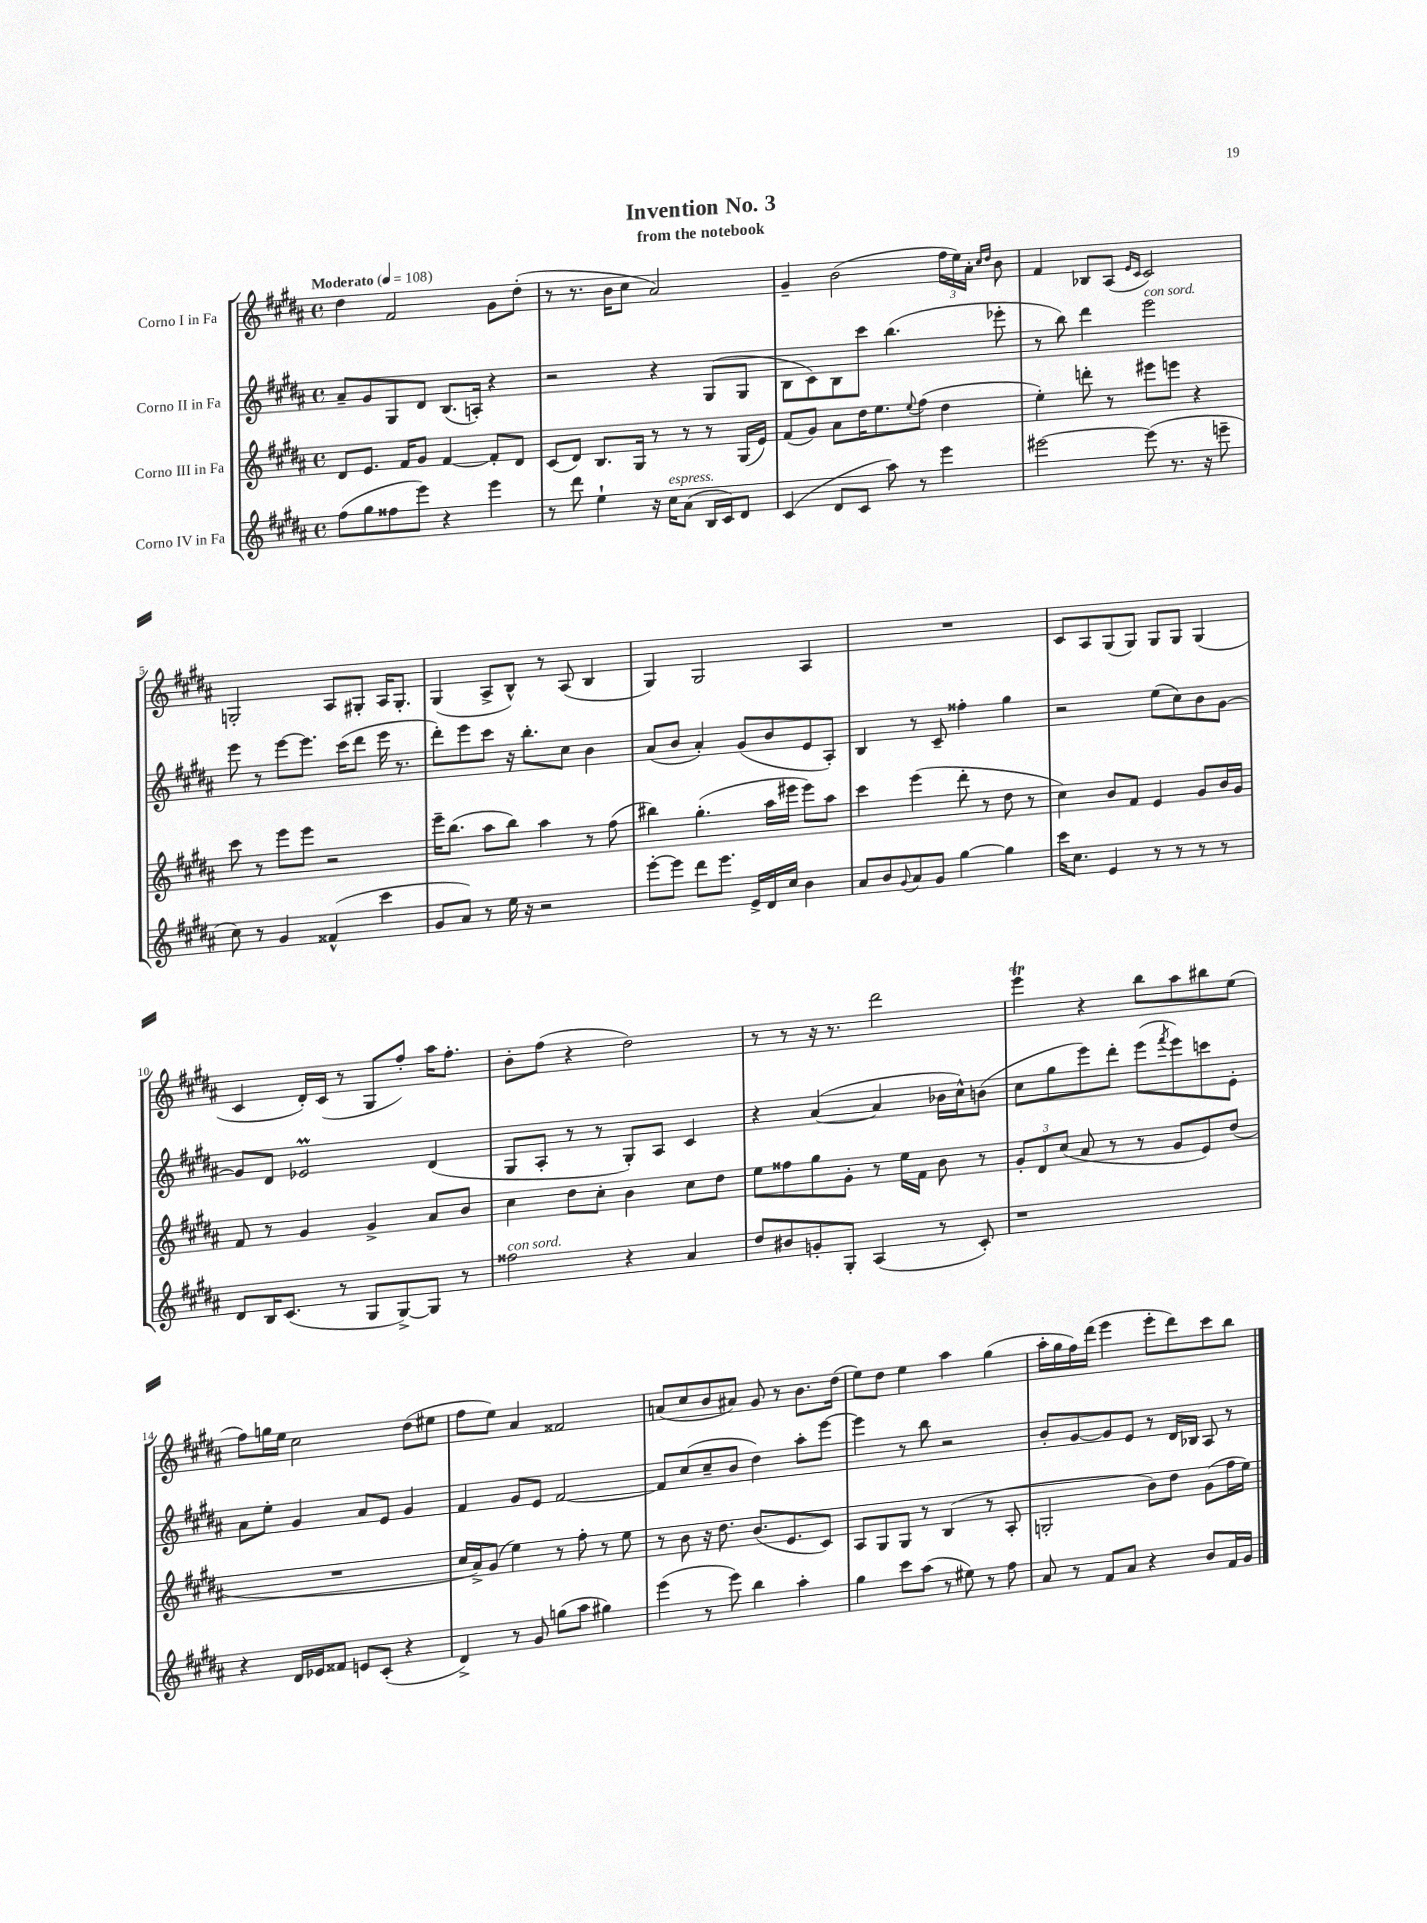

**kern	**kern	**kern	**kern
*part4	*part3	*part2	*part1
*staff4	*staff3	*staff2	*staff1
*I"Corno IV in Fa	*I"Corno III in Fa	*I"Corno II in Fa	*I"Corno I in Fa
*clefG2	*clefG2	*clefG2	*clefG2
*k[f#c#g#d#a#]	*k[f#c#g#d#a#]	*k[f#c#g#d#a#]	*k[f#c#g#d#a#]
*M4/4	*M4/4	*M4/4	*M4/4
*met(c)	*met(c)	*met(c)	*met(c)
*MM108	*MM108	*MM108	*MM108
=1	=1	=1	=1
!	!	!	!LO:TX:a:B:t=Moderato
(8ff#\L	8d#/L	8a#~/L	4dd#\
8gg#\	8.e/J	8g#/	.
8ff##X\	.	8G#/	2f#/
.	16f#/KL	.	.
8eee\J)	8g#/J	8d#/J	.
4r	[4f#/	(8.B/L	.
.	.	16An'/Jk)	.
4eee\	8f#'/L]	4r	8g#\L
.	8d#/J	.	(8dd#'\J
=2	=2	=2	=2
8r	(8c#/L	2r	8r
8ddd#\	8d#/J)	.	8.r
4ee`\	8.B/L	.	.
.	.	.	16b\KL
.	.	.	8cc#\J
.	16G#/Jk	.	.
16r	8r	4r	2a#/)
!LO:TX:a:i:t=espress.	!	!	!
16cc#\KL	.	.	.
(8a#\J	8r	.	.
16B/LL	8r	(8G#/L	.
16c#/J)	.	.	.
8d#/J	(16G#/LL	8G#/J	.
.	16e/JJ)	.	.
=3	=3	=3	=3
(4c#/	(8f#/L	8B\L	4g#~/
.	8g#/J)	8c#\)	.
8d#/L	8a#\L	8B\	(2b\
8c#/J	16dd#\K	8ccc#\J	.
.	8.ee\	.	.
8aa#\)	.	(4.bb\	.
.	8qqee/	.	.
8r	(8ff#\J	.	.
4eee\	4dd#\	.	24ff#\LL
.	.	.	24ee\)
.	.	.	24a#'\JJ
.	.	.	16qqcc#/LL
.	.	.	16qqdd#/JJ
.	.	8eee-X'\	8b\
=4	=4	=4	=4
[2eee#X\	4ee'\)	8r	4f#/
.	.	8bb\)	.
.	8dddn'\	4ddd#\	8B-X/L
.	8r	.	(8A#/J
.	.	.	16qqe/LL
.	.	.	16qqc#/JJ
!	!	!LO:TX:a:i:t=con sord.	!
(8eee#\]	8eee#X\L	2eee\	2c#/)
8.r	8eeen\J	.	.
.	4r	.	.
16r	.	.	.
8eeen~\	.	.	.
!!LO:LB:g=z
=5	=5	=5	=5
8cc#\)	8ccc#\	8eee\	2Gn'/
8r	8r	8r	.
4g#/	8eee\L	[8eee\L	.
.	8eee\J	8.eee\J]	.
(4f##X^^/	2r	.	8A#/L
.	.	(16ccc#\KL	.
.	.	8ddd#\J	8G#X'/J
4ccc#\	.	16eee\	16A#/KL
.	.	8.r	8.G#'/J
=6	=6	=6	=6
8g#/L	16eee~\KL	8ddd#'\L)	(4G#/
.	(8.bb\J	.	.
8a#/J)	.	8eee\	.
8r	8aa#\L	8ccc#\J	8A#^/L
16ee\	8bb\J)	16r	8B^^/J)
16r	.	8.bb'\L	.
2r	4aa#\	.	8r
.	.	8cc#\J	(8A#/
.	8r	4b\	4B/
.	(8ff#\	.	.
=7	=7	=7	=7
[8eee'\L	4bb#X\)	(8a#/L	4G#/)
8eee\J]	.	8b/J	.
8ddd#\L	(4.gg#'\	4a#'/)	2G#/
8.eee\J	.	.	.
.	.	(8g#/L	.
16e^/LL	.	.	.
16d#/	16aa#\LL	8b/	.
16cc#/JJ	16eee#X\JJ	.	.
4b\	8eee#\L)	8e/	4A#/
.	8aa#\J	8A#'/J)	.
=8	=8	=8	=8
8a#/L	4ccc#\	4B/	1r
8b/	.	.	.
8qqg#/	.	.	.
8a#/	(4eee\	8r	.
8g#/J	.	8c#~/	.
[4gg#\	8ddd#'\	4ff##X'\	.
.	8r	.	.
4gg#\]	8dd#\	4gg#\	.
.	8r	.	.
=9	=9	=9	=9
16ccc#\KL	4cc#\)	2r	8c#/L
8.cc#\J	.	.	.
.	.	.	8A#/
4e/	8b/L	.	(8G#/
.	8f#/J	.	8G#/J)
8r	4e/	(8ee\L	8G#/L
8r	.	8cc#\)	8G#/J
8r	8g#/L	8b\	(4G#/
8r	16b/L	[8g#\J	.
.	16g#/JJ	.	.
!!LO:LB:g=z
=10	=10	=10	=10
8d#/L	8f#/	8g#/L]	4c#/
16B/K	8r	8d#/J	.
(8.c#/J	.	.	.
.	4g#/	2e-XM/	16d#'/LL)
.	.	.	(16c#/JJ
8r	.	.	8r
8G#/L	4g#^/	.	8G#/L
[8G#^/)	.	.	8ff#'/J)
8G#/J]	8a#/L	(4d#/	16aa#\KL
.	.	.	8.ff#'\J
8r	8b/J	.	.
=11	=11	=11	=11
!LO:TX:a:i:t=con sord.	!	!	!
2ff##X\	4cc#\	8G#/L	8b'\L
.	.	8A#'/J	(8ff#\J
.	8dd#\L	8r	4r
.	8cc#'\J	8r	.
4r	4b\	8G#'/L)	2dd#\)
.	.	8A#/J	.
4a#/	8cc#\L	4c#/	.
.	8dd#\J	.	.
=12	=12	=12	=12
8dd#/L	8ee\L	4r	8r
8b#X/	8ff##X\	.	8r
8gn'/	8gg#\	([4a#/	16r
.	.	.	8.r
8G#'/J	8g#'\J	.	.
(4A#/	8r	4a#/]	2ddd#\
.	16ee\LL	.	.
.	16f#\JJ	.	.
8r	8b\	16b-X\LL	.
.	.	16cc#^^\J)	.
8c#'/)	8r	(8bn\J	.
=13	=13	=13	=13
1r	12g#'/L	8cc#\L	4eeeT\
.	12d#/	.	.
.	.	8gg#\	.
.	(12cc#/J	.	.
.	8a#/	8eee\)	4r
.	8r	8ddd#'\J	.
.	8r	(8eee\L	8bb\L
.	.	8qfff#/	.
.	8g#/L	8eee\)	8aa#\
.	8e/)	8cccn\	8bb#X\
.	(8dd#/J	8e'\J	(8ee\J
!!LO:LB:g=z
=14	=14	=14	=14
4r	1r	8a#\L	8ff#\L)
.	.	8ee'\J	16ggn\L
.	.	.	16ee\JJ
16d#/LL	.	4g#/	2cc#\
16e-X/J	.	.	.
8f##X/J	.	.	.
8en/L	.	8a#/L	.
(8c#'/J	.	8e/J	.
4r	.	4g#/	(8dd#\L
.	.	.	8ee#X\J
=15	=15	=15	=15
4d#^/)	16cc#/LL	4f#/	8ff#\L
.	16a#^/J)	.	.
.	(8g#/J	.	8ee\J)
8r	4ee\)	8g#/L	4a#/
8g#/	.	8e/J	.
(8ggn\L	8r	[2f#/	2f##X/
8aa#\J	8ff#'\	.	.
4gg#X\)	8r	.	.
.	8ee\	.	.
=16	=16	=16	=16
(4eee\	8r	8f#/L]	(8an/L
.	8b\	(8cc#/	8cc#/
8r	16r	8cc#~/	8b/
.	8.dd#\	.	.
8eee\)	.	8b/J	8a#X/J)
4bb\	(8.b/L	4dd#\)	8g#/
.	.	.	8r
.	8.e/	.	.
4aa#'\	.	8aa#'\L	8.b\L
.	8c#/J)	[8eee\J	.
.	.	.	(16dd#\Jk
=17	=17	=17	=17
4gg#\	8A#/L	4eee\]	8ee\L)
.	8G#/	.	8dd#\J
8ccc#\L	8G#/J	8r	4ee\
(8aa#\J	8r	8bb\	.
8r	(4B/	2r	4aa#\
8ee#X\)	.	.	.
8r	8r	.	(4gg#\
8ff#\	8A#'/	.	.
=18	=18	=18	=18
8a#/	2Gn'/	8b'/L	16aa#'\LL
.	.	.	16gg#\
8r	.	[8g#/	16ff#\)
.	.	.	(16ddd#\JJ
8f#/L	.	8g#/]	4eee\
8a#/J	.	8e/J	.
4r	8b\L)	8r	8eee'\L
.	8dd#\J	16d#/LL	8ddd#\)
.	.	16B-X/JJ	.
8b/L	(8g#\L	8A#/	8ccc#\
16f#/L	16ff#\L	8r	8bb\J
16g#/JJ	16ee\JJ)	.	.
==	==	==	==
*-	*-	*-	*-
